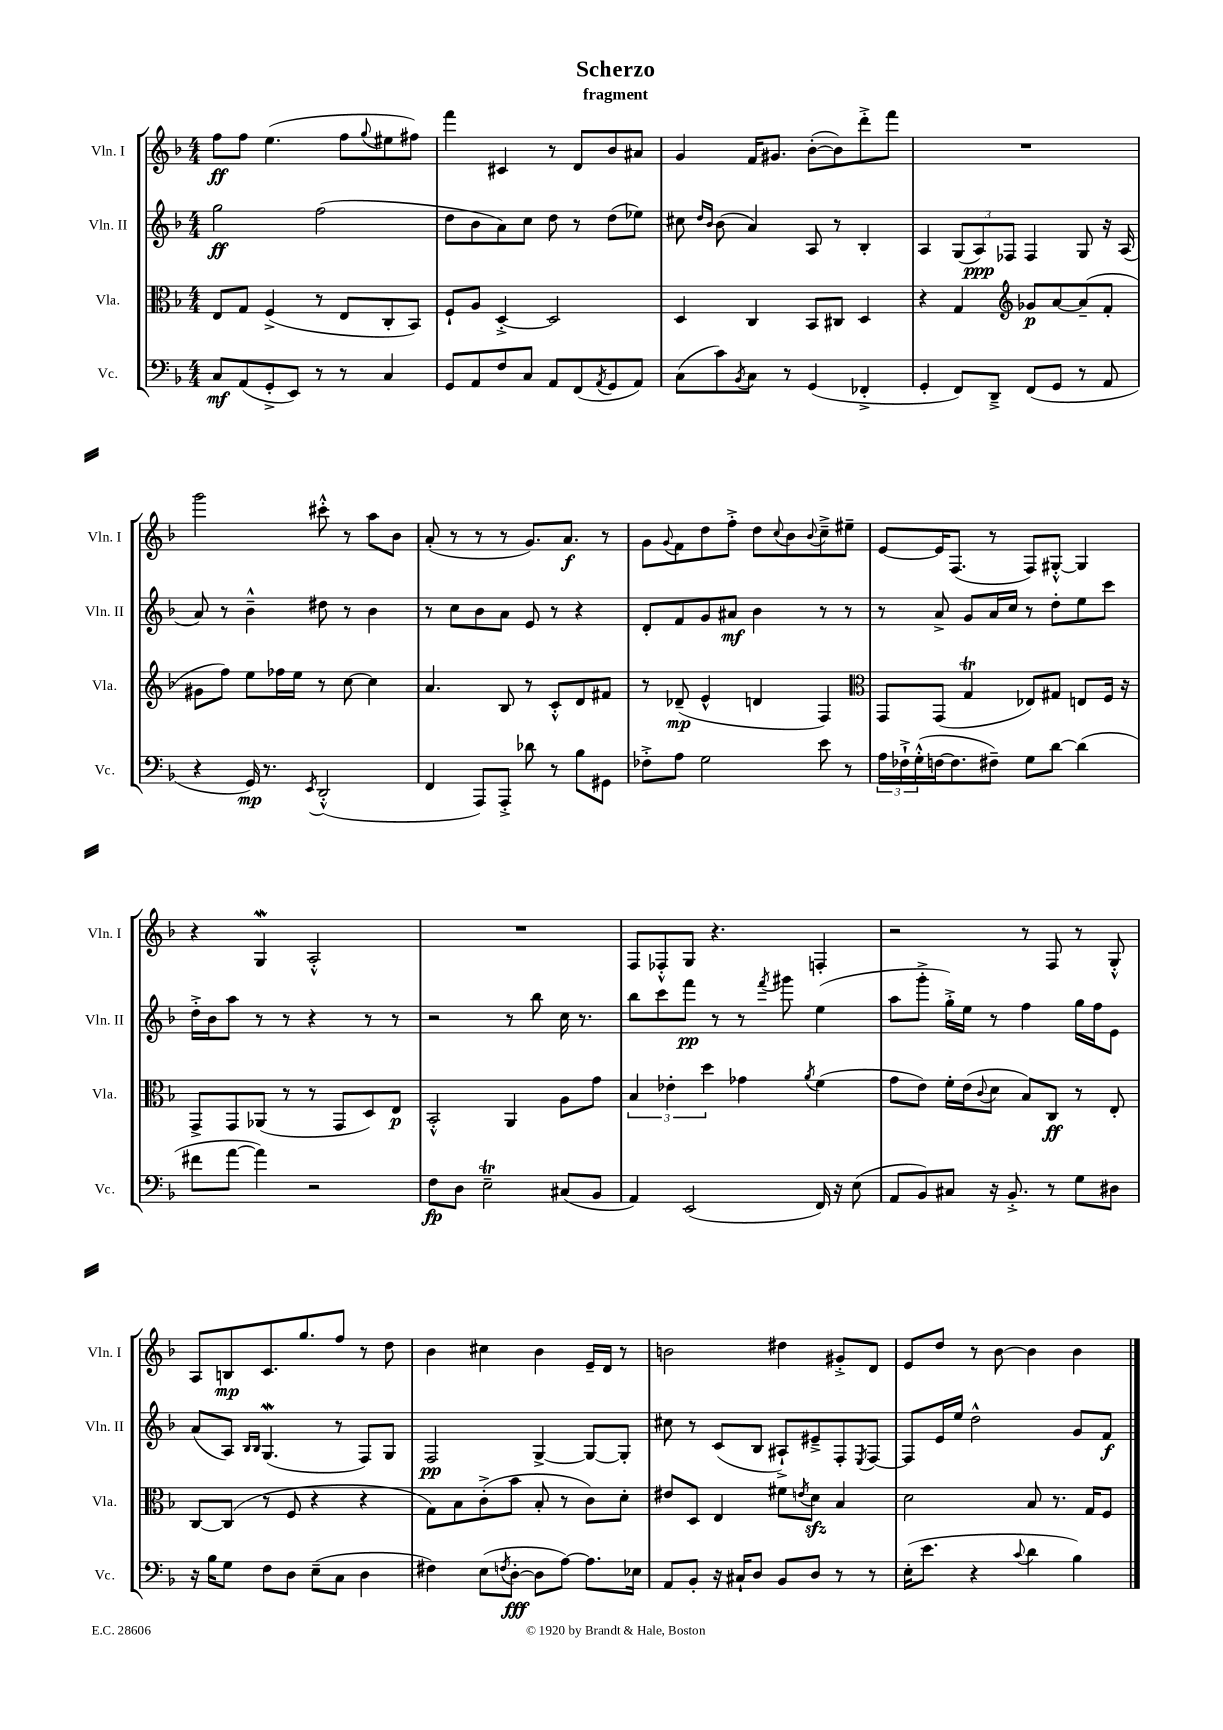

**kern	**dynam	**kern	**dynam	**kern	**dynam	**kern	**dynam
*part4	*part4	*part3	*part3	*part2	*part2	*part1	*part1
*staff4	*staff4	*staff3	*staff3	*staff2	*staff2	*staff1	*staff1
*I"Vc.	*	*I"Vla.	*	*I"Vln. II	*	*I"Vln. I	*
*I'Vc.	*	*I'Vla.	*	*I'Vln. II	*	*I'Vln. I	*
*clefF4	*	*clefC3	*	*clefG2	*	*clefG2	*
*k[b-]	*	*k[b-]	*	*k[b-]	*	*k[b-]	*
*M4/4	*	*M4/4	*	*M4/4	*	*M4/4	*
=1	=1	=1	=1	=1	=1	=1	=1
8C/L	mf	8E/L	.	2gg\	ff	8ff\L	ff
(8AA/	.	8G/J	.	.	.	8ff\J	.
8GG'^/	.	(4F^/	.	.	.	(4.ee\	.
8EE/J)	.	.	.	.	.	.	.
8r	.	8r	.	(2ff\	.	.	.
8r	.	8E/L	.	.	.	8ff\L	.
.	.	.	.	.	.	8qqgg/	.
4C/	.	8C'/	.	.	.	8ee#X\	.
.	.	8BB-/J)	.	.	.	8ff#X\J)	.
=2	=2	=2	=2	=2	=2	=2	=2
8GG/L	.	8F`/L	.	8dd\L	.	4fff\	.
8AA/	.	8A/J	.	8b-\	.	.	.
8F/	.	[4D'^/	.	8a\)	.	4c#X/	.
8C/J	.	.	.	8cc\J	.	.	.
8AA/L	.	2D/]	.	8dd\	.	8r	.
(8FF/	.	.	.	8r	.	8d/L	.
8qAA/	.	.	.	.	.	.	.
8GG/	.	.	.	(8dd\L	.	8b-/	.
8AA/J)	.	.	.	8ee-X\J)	.	8a#X/J	.
=3	=3	=3	=3	=3	=3	=3	=3
(8C\L	.	4D/	.	8cc#X\	.	4g/	.
.	.	.	.	16qqdd/LL	.	.	.
.	.	.	.	16qqb-/JJ	.	.	.
8c\)	.	.	.	(8b-\	.	.	.
8qBB-/	.	.	.	.	.	.	.
8C\J	.	4C/	.	4a/)	.	16f/KL	.
.	.	.	.	.	.	8.g#X/J	.
8r	.	.	.	.	.	.	.
(4GG/	.	8BB-/L	.	8A/	.	([8b-'\L	.
.	.	8C#X/J	.	8r	.	8b-\])	.
4FF-X'^/	.	4D/	.	4B-'/	.	8ddd'^\	.
.	.	.	.	.	.	8fff\J	.
=4	=4	=4	=4	=4	=4	=4	=4
4GG'/	.	4r	.	4A/	.	1r	.
8FF/L)	.	4G/	.	(12G/L	.	.	.
.	.	.	.	12A/)	ppp	.	.
8DD~^/J	.	.	.	.	.	.	.
.	.	.	.	12F-X/J	.	.	.
*	*	*clefG2	*	*	*	*	*
(8FF/L	.	8g-X/L	p	4F-/	.	.	.
8GG/J	.	[8a/	.	.	.	.	.
8r	.	(8a~/]	.	8G/	.	.	.
8AA/	.	8f'/J	.	16r	.	.	.
.	.	.	.	(16A/	.	.	.
!!LO:LB:g=z
=5	=5	=5	=5	=5	=5	=5	=5
4r	.	8g#X\L	.	8a/)	.	2ggg\	.
.	.	8ff\J)	.	8r	.	.	.
16GG/)	mp	8ee\L	.	4b-~^^\	.	.	.
8.r	.	.	.	.	.	.	.
.	.	16ff-X\L	.	.	.	.	.
.	.	16ee\JJ	.	.	.	.	.
8qEE/	.	.	.	.	.	.	.
(2DD'^^/	.	8r	.	8dd#X\	.	8ccc#X'^^\	.
.	.	[8cc\	.	8r	.	8r	.
.	.	4cc\]	.	4b-\	.	8aa\L	.
.	.	.	.	.	.	8b-\J	.
=6	=6	=6	=6	=6	=6	=6	=6
4FF/	.	4.a/	.	8r	.	(8a'/	.
.	.	.	.	8cc\L	.	8r	.
8AAA/L)	.	.	.	8b-\	.	8r	.
8AAA'^/J	.	8B-/	.	8a\J	.	8r	.
8d-X\	.	8r	.	8e/	.	8.g/L)	.
8r	.	8c'^^/L	.	8r	.	.	.
.	.	.	.	.	.	8.a/J	f
8B-\L	.	8d/	.	4r	.	.	.
8GG#X\J	.	8f#X/J	.	.	.	8r	.
=7	=7	=7	=7	=7	=7	=7	=7
8F-X'^\L	.	8r	.	8d'/L	.	8g\L	.
.	.	.	.	.	.	8qqg/	.
8A\J	.	(8d-X~/	mp	8f/	.	8f\	.
2G\	.	4e^^/	.	8g/	.	8dd\	.
.	.	.	.	8a#X/J	mf	8ff'^\J	.
.	.	4dn/	.	4b-\	.	8dd\L	.
.	.	.	.	.	.	8qqcc/	.
.	.	.	.	.	.	8b-\	.
.	.	.	.	.	.	8qqb-/	.
8e\	.	4F/)	.	8r	.	8cc~^\	.
8r	.	.	.	8r	.	8ee#X~\J	.
=8	=8	=8	=8	=8	=8	=8	=8
*	*	*clefC3	*	*	*	*	*
24A\LL	.	8GG/L	.	8r	.	[8e/L	.
24F-X`^\	.	.	.	.	.	.	.
(24G'^^\	.	.	.	.	.	.	.
[16Fn\J	.	(8GG/J	.	8a^/	.	16e/K]	.
8.F\]	.	.	.	.	.	(8.F/J	.
.	.	4GT/	.	8g/L	.	.	.
8F#X~\J)	.	.	.	16a/L	.	8r	.
.	.	.	.	16cc/JJ	.	.	.
8G\L	.	8E-X/L)	.	8r	.	8F/L)	.
[8d\J	.	8G#X/J	.	8dd'\L	.	[8G#X'^^/J	.
(4d\]	.	8En/L	.	8ee\	.	4G#/]	.
.	.	16F/Jk	.	8ccc\J	.	.	.
.	.	16r	.	.	.	.	.
!!LO:LB:g=z
=9	=9	=9	=9	=9	=9	=9	=9
8f#X\L	.	8GG^/L	.	16dd'^\LL	.	4r	.
.	.	.	.	16b-\J	.	.	.
[8a\J	.	8GG/	.	8aa\J	.	.	.
4a\])	.	(8AA-X/J	.	8r	.	4GW/	.
.	.	8r	.	8r	.	.	.
2r	.	8r	.	4r	.	2A'^^/	.
.	.	8GG/L	.	.	.	.	.
.	.	8D/)	.	8r	.	.	.
.	.	8E/J	p	8r	.	.	.
=10	=10	=10	=10	=10	=10	=10	=10
8F\L	fp	2BB-'^^/	.	2r	.	1r	.
8D\J	.	.	.	.	.	.	.
2Et~\	.	.	.	.	.	.	.
.	.	4AA/	.	8r	.	.	.
.	.	.	.	8bb-\	.	.	.
(8C#X/L	.	8A\L	.	16cc\	.	.	.
.	.	.	.	8.r	.	.	.
8BB-/J	.	8g\J	.	.	.	.	.
=11	=11	=11	=11	=11	=11	=11	=11
4AA/)	.	6B-/	.	8bb-\L	.	8F/L	.
.	.	.	.	8ccc\	.	8F-X'^^/	.
.	.	6e-X'\	.	.	.	.	.
(2EE/	.	.	.	8fff\J	pp	8G/J	.
.	.	6dd\	.	.	.	.	.
.	.	.	.	8r	.	4.r	.
.	.	4g-X\	.	8r	.	.	.
.	.	.	.	8qfff/	.	.	.
.	.	.	.	8ggg#X\	.	.	.
.	.	8qa/	.	.	.	.	.
16FF/)	.	(4f\	.	(4ee\	.	4Fn'/	.
16r	.	.	.	.	.	.	.
(8E\	.	.	.	.	.	.	.
=12	=12	=12	=12	=12	=12	=12	=12
8AA/L	.	8g\L	.	8aa\L	.	2r	.
8BB-/)	.	8e\J)	.	8ggg'^\J	.	.	.
8C#X/J	.	16f'\LL	.	16gg'^\LL)	.	.	.
.	.	(16e\J	.	16ee\JJ	.	.	.
.	.	8qqc/	.	.	.	.	.
16r	.	8d\J	.	8r	.	.	.
8.BB-'^/	.	.	.	.	.	.	.
.	.	8B-/L)	.	4ff\	.	8r	.
8r	.	8C/J	ff	.	.	8F/	.
8G\L	.	8r	.	16gg\LL	.	8r	.
.	.	.	.	16ff\J	.	.	.
8D#X\J	.	8E'/	.	8e\J	.	8G'^^/	.
!!LO:LB:g=z
=13	=13	=13	=13	=13	=13	=13	=13
16r	.	[8C/L	.	(8a/L	.	8A/L	.
16B-\KL	.	.	.	.	.	.	.
8G\J	.	(8C/J]	.	8A/J)	.	8Bn/	mp
.	.	.	.	16qqB-/LL	.	.	.
.	.	.	.	16qqB-/JJ	.	.	.
8F\L	.	8r	.	(4.GW/	.	8.c/	.
8D\J	.	8F/	.	.	.	.	.
.	.	.	.	.	.	8.gg/	.
(8E~\L	.	4r	.	.	.	.	.
8C\J	.	.	.	8r	.	8ff/J	.
4D\	.	4r	.	8F/L)	.	8r	.
.	.	.	.	8G/J	.	8dd\	.
=14	=14	=14	=14	=14	=14	=14	=14
4F#X\)	.	8G\L)	.	2F/	pp	4b-\	.
.	.	8B-\	.	.	.	.	.
(8E\L	.	(8c'^\	.	.	.	4cc#X\	.
8qFn/	.	.	.	.	.	.	.
[8D'\J	fff	8b-\J	.	.	.	.	.
8D\L]	.	8B-'/	.	[4G^/	.	4b-\	.
[8A\J)	.	8r	.	.	.	.	.
8.A\L]	.	8c\L)	.	8G/L_	.	16e~/LL	.
.	.	.	.	.	.	16d/JJ	.
.	.	8d'\J	.	8G'/J]	.	8r	.
16E-X\Jk	.	.	.	.	.	.	.
=15	=15	=15	=15	=15	=15	=15	=15
8AA/L	.	8e#X/L	.	8cc#X\	.	2bn\	.
8BB-'/J	.	8D/J	.	8r	.	.	.
16r	.	4E/	.	(8c/L	.	.	.
16C#X`/KL	.	.	.	.	.	.	.
8D/J	.	.	.	8B-/J	.	.	.
8BB-/L	.	8f#X\L	.	8A#X`^/L)	.	4dd#X\	.
.	.	8qen/	.	.	.	.	.
8D/J	.	8dzz\J	.	8e#X~^/	.	.	.
8r	.	4B-/	.	8F'/	.	8g#X'^/L	.
.	.	.	.	8qE/	.	.	.
8r	.	.	.	[8F/J	.	8d/J	.
=16	=16	=16	=16	=16	=16	=16	=16
(16E'\KL	.	2d\	.	8F/L]	.	8e/L	.
8.e\J	.	.	.	.	.	.	.
.	.	.	.	16e/L	.	8dd/J	.
.	.	.	.	16ee/JJ	.	.	.
4r	.	.	.	2dd^^\	.	8r	.
.	.	.	.	.	.	[8b-\	.
8qqc/	.	.	.	.	.	.	.
4d\	.	8B-/	.	.	.	4b-\]	.
.	.	8.r	.	.	.	.	.
4B-\)	.	.	.	8g/L	.	4b-\	.
.	.	16G/KL	.	.	.	.	.
.	.	8F/J	.	8f/J	f	.	.
==	==	==	==	==	==	==	==
*-	*-	*-	*-	*-	*-	*-	*-
